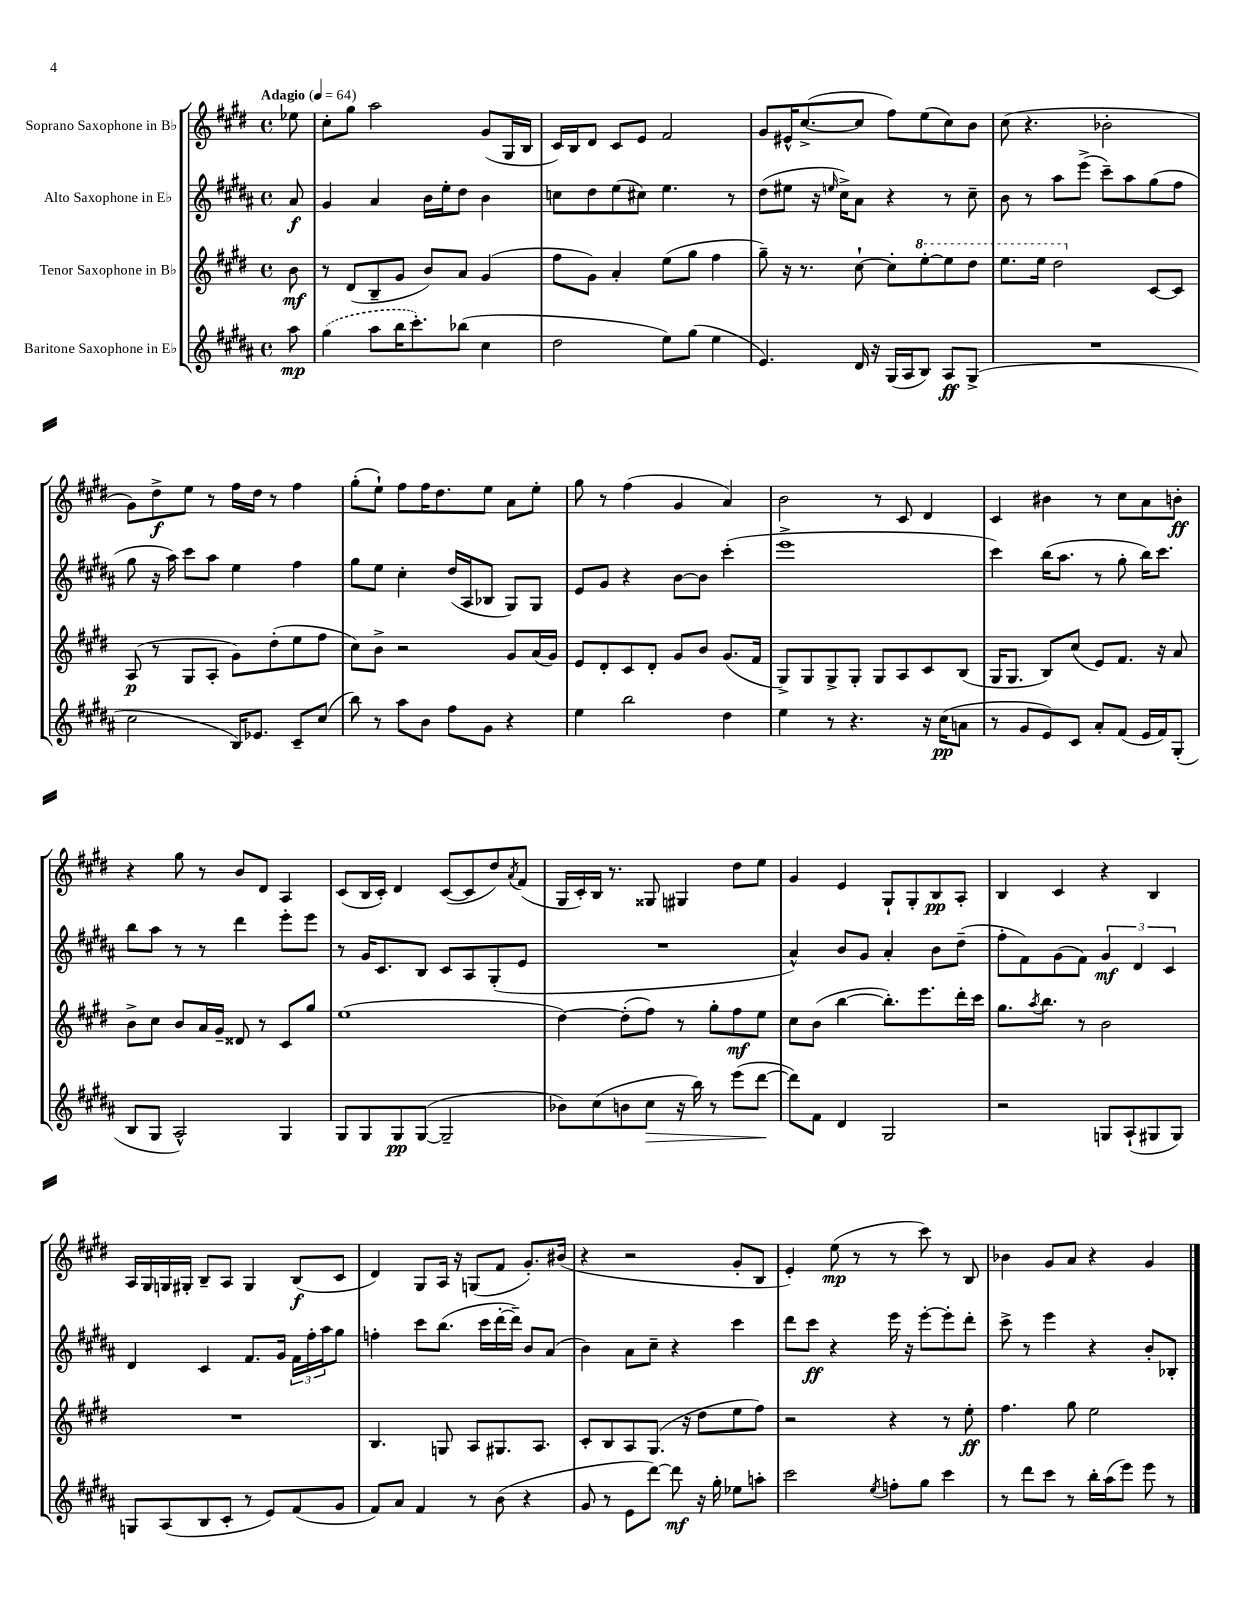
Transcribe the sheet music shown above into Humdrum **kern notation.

**kern	**kern	**kern	**kern
*staff4	*staff3	*staff2	*staff1
*clefG2	*clefG2	*clefG2	*clefG2
*k[f#c#g#d#a#]	*k[f#c#g#d#]	*k[f#c#g#d#a#]	*k[f#c#g#d#]
*M4/4	*M4/4	*M4/4	*M4/4
*met(c)	*met(c)	*met(c)	*met(c)
*MM64	*MM64	*MM64	*MM64
8aa#	8b	8a#	8ee-
=	=	=	=
(4gg#	8r	4g#	8cc#'
.	(8d#	.	8gg#
8aa#	8B~	4a#	2aa
16bb	8g#	.	.
8.ccc#')	.	.	.
.	8b)	16b	.
.	.	16ee'	.
(8bb-	8a	8dd#	.
4cc#	(4g#	4b	(8g#
.	.	.	16G#
.	.	.	16B
=	=	=	=
2dd#	8ff#	8cc	16c#)
.	.	.	16B
.	8g#)	8dd#	8d#
.	4a'	(8ee	8c#
.	.	8cc#)	8e
8ee)	(8ee	4.ee	2f#
(8gg#	8gg#	.	.
4ee	4ff#	.	.
.	.	8r	.
=	=	=	=
4.e)	8gg#~)	(8dd#	8g#
.	16r	8ee#	16e#^^
.	8.r	.	([8.cc#^
.	.	16r	.
.	.	16qqee	.
.	.	16cc#^)	.
16d#	[8cc#`	8a#	8cc#]
16r	.	.	.
(16G#	8cc#']	4r	8ff#)
16A#	.	.	.
8B)	[8eee'	.	(8ee
8A#	8eee]	8r	8cc#)
(8G#^	8ddd#	8cc#~	8b
=	=	=	=
1r	8.eee	8b	(8cc#
.	.	8r	4.r
.	16eee	.	.
.	2ddd#	8aa#	.
.	.	(8eee^	.
.	.	8ccc#~)	2b-'
.	.	8aa#	.
.	[8c#	(8gg#	.
.	8c#]	8ff#	.
=	=	=	=
2cc#	(8A	8gg#	8g#)
.	8r	16r	8dd#^
.	.	16aa#)	.
.	8G#	8ccc#	8ee
.	8A'	8aa#	8r
16B)	8g#)	4ee	16ff#
8.e-	.	.	16dd#
.	(8dd#'	.	8r
8c#~	8ee	4ff#	4ff#
(8cc#	8ff#	.	.
=	=	=	=
8bb)	8cc#)	8gg#	(8gg#'
8r	8b^	8ee	8ee`)
8aa#	2r	4cc#'	8ff#
8b	.	.	16ff#
.	.	.	8.dd#
8ff#	.	(16dd#	.
.	.	16A#	.
8g#	.	8B-	8ee
4r	8g#	8G#)	8a
.	(16a	8G#	8ee'
.	16g#)	.	.
=	=	=	=
4ee	8e	8e	8gg#
.	8d#'	8g#	8r
2bb	8c#	4r	(4ff#
.	8d#'	.	.
.	8g#	[8b	4g#
.	8b	8b]	.
4dd#	(8.g#	(4ccc#'	4a)
.	16f#	.	.
=	=	=	=
4ee	8G#^)	1eee^	2b
.	8G#	.	.
8r	8G#^	.	.
4.r	8G#'	.	.
.	8G#	.	8r
.	8A	.	8c#
16r	8c#	.	4d#
(16cc#	.	.	.
8a	(8B	.	.
=	=	=	=
8r	16G#	4ccc#)	4c#
.	8.G#	.	.
8g#	.	.	.
8e)	8B)	(16bb	4b#
.	.	8.aa#	.
8c#	(8cc#	.	.
8a#'	8e)	8r	8r
(8f#	8.f#	8gg#'	8cc#
16e	.	16bb)	8a
16f#)	16r	8.ccc#	.
(8G#'	8a	.	8b'
=	=	=	=
8B	8b^	8bb	4r
8G#	8cc#	8aa#	.
2A#^^)	8b	8r	8gg#
.	16a	8r	8r
.	16g#~	.	.
.	8d##	4ddd#	8b
.	8r	.	8d#
4G#	8c#	8eee'	4A
.	8gg#	8eee	.
=	=	=	=
8G#	(1ee	8r	(8c#
8G#	.	16g#	16B
.	.	8.c#	16c#')
8G#	.	.	4d#
([8G#	.	8B	.
2G#~]	.	8c#	([8c#
.	.	8A#	8c#]
.	.	(8G#'	8dd#)
.	.	.	8qa
.	.	8e	(8f#
=	=	=	=
8b-)	[4dd#)	1r	16G#
.	.	.	16c#')
(8cc#	.	.	16B
.	.	.	8.r
8b	(8dd#']	.	.
8cc#	8ff#)	.	8G##
16r	8r	.	4G#
16bb)	.	.	.
8r	8gg#'	.	.
(8eee	8ff#	.	8dd#
[8ddd#	8ee	.	8ee
=	=	=	=
8ddd#])	8cc#	4a#^^)	4g#
8f#	(8b	.	.
4d#	[4bb	8b	4e
.	.	8g#	.
2G#	8.bb'])	4a#'	8G#`
.	.	.	8G#'
.	8.eee	.	.
.	.	8b	8B
.	16ddd#'	(8dd#~	8A'
.	16ccc#	.	.
=	=	=	=
2r	8.gg#	8ff#'	4B
.	.	8f#)	.
.	8qaa	.	.
.	8.bb	.	.
.	.	(8g#	4c#
.	8r	8f#)	.
8G	2b	6g#	4r
(8A#`	.	.	.
.	.	6d#	.
8G#	.	.	4B
.	.	6c#	.
8G#)	.	.	.
=	=	=	=
8G	1r	4d#	16A
.	.	.	16G#
(8A#	.	.	16G
.	.	.	16G#'
8B	.	4c#	8B~
8c#'	.	.	8A
8r	.	8.f#	4G#
8e)	.	.	.
.	.	16g#	.
(8f#	.	24f#	(8B
.	.	24ff#'	.
.	.	24aa#	.
8g#	.	8gg#	8c#
=	=	=	=
8f#)	4.B	4ff'	4d#)
8a#	.	.	.
4f#	.	8ccc#	8G#
.	8G	(8.bb	16A
.	.	.	16r
8r	8A	.	(8G
.	.	16ccc#	.
(8b	8.G#	[16ddd#'	8f#
.	.	16ddd#~])	.
4r	.	8b	8.g#')
.	8.A	.	.
.	.	(8a#	.
.	.	.	(16b#
=	=	=	=
8g#	8c#'	4b)	4r
8r	8B	.	.
8e	8A	8a#	2r
[8ddd#)	(8.G#	8cc#~	.
8ddd#]	.	4r	.
.	16r	.	.
16r	8dd#	.	.
16gg#'	.	.	.
8ee-	8ee	4ccc#	8g#'
8aa'	8ff#)	.	8B
=	=	=	=
2ccc#	2r	8ddd#	4e')
.	.	8ccc#	.
.	.	4r	(8ee
.	.	.	8r
8qee	.	.	.
8ff'	4r	16eee	8r
.	.	16r	.
8gg#	.	[8eee'	8ccc#)
4ccc#	8r	8eee']	8r
.	8ee'	8ddd#'	8B
=	=	=	=
8r	4.ff#	8ccc#^	4b-
8ddd#	.	8r	.
8ccc#	.	4eee	8g#
8r	8gg#	.	8a
16bb'	2ee	4r	4r
(16aa#	.	.	.
8eee)	.	.	.
8eee	.	8b'	4g#
8r	.	8B-'	.
==	==	==	==
*-	*-	*-	*-
